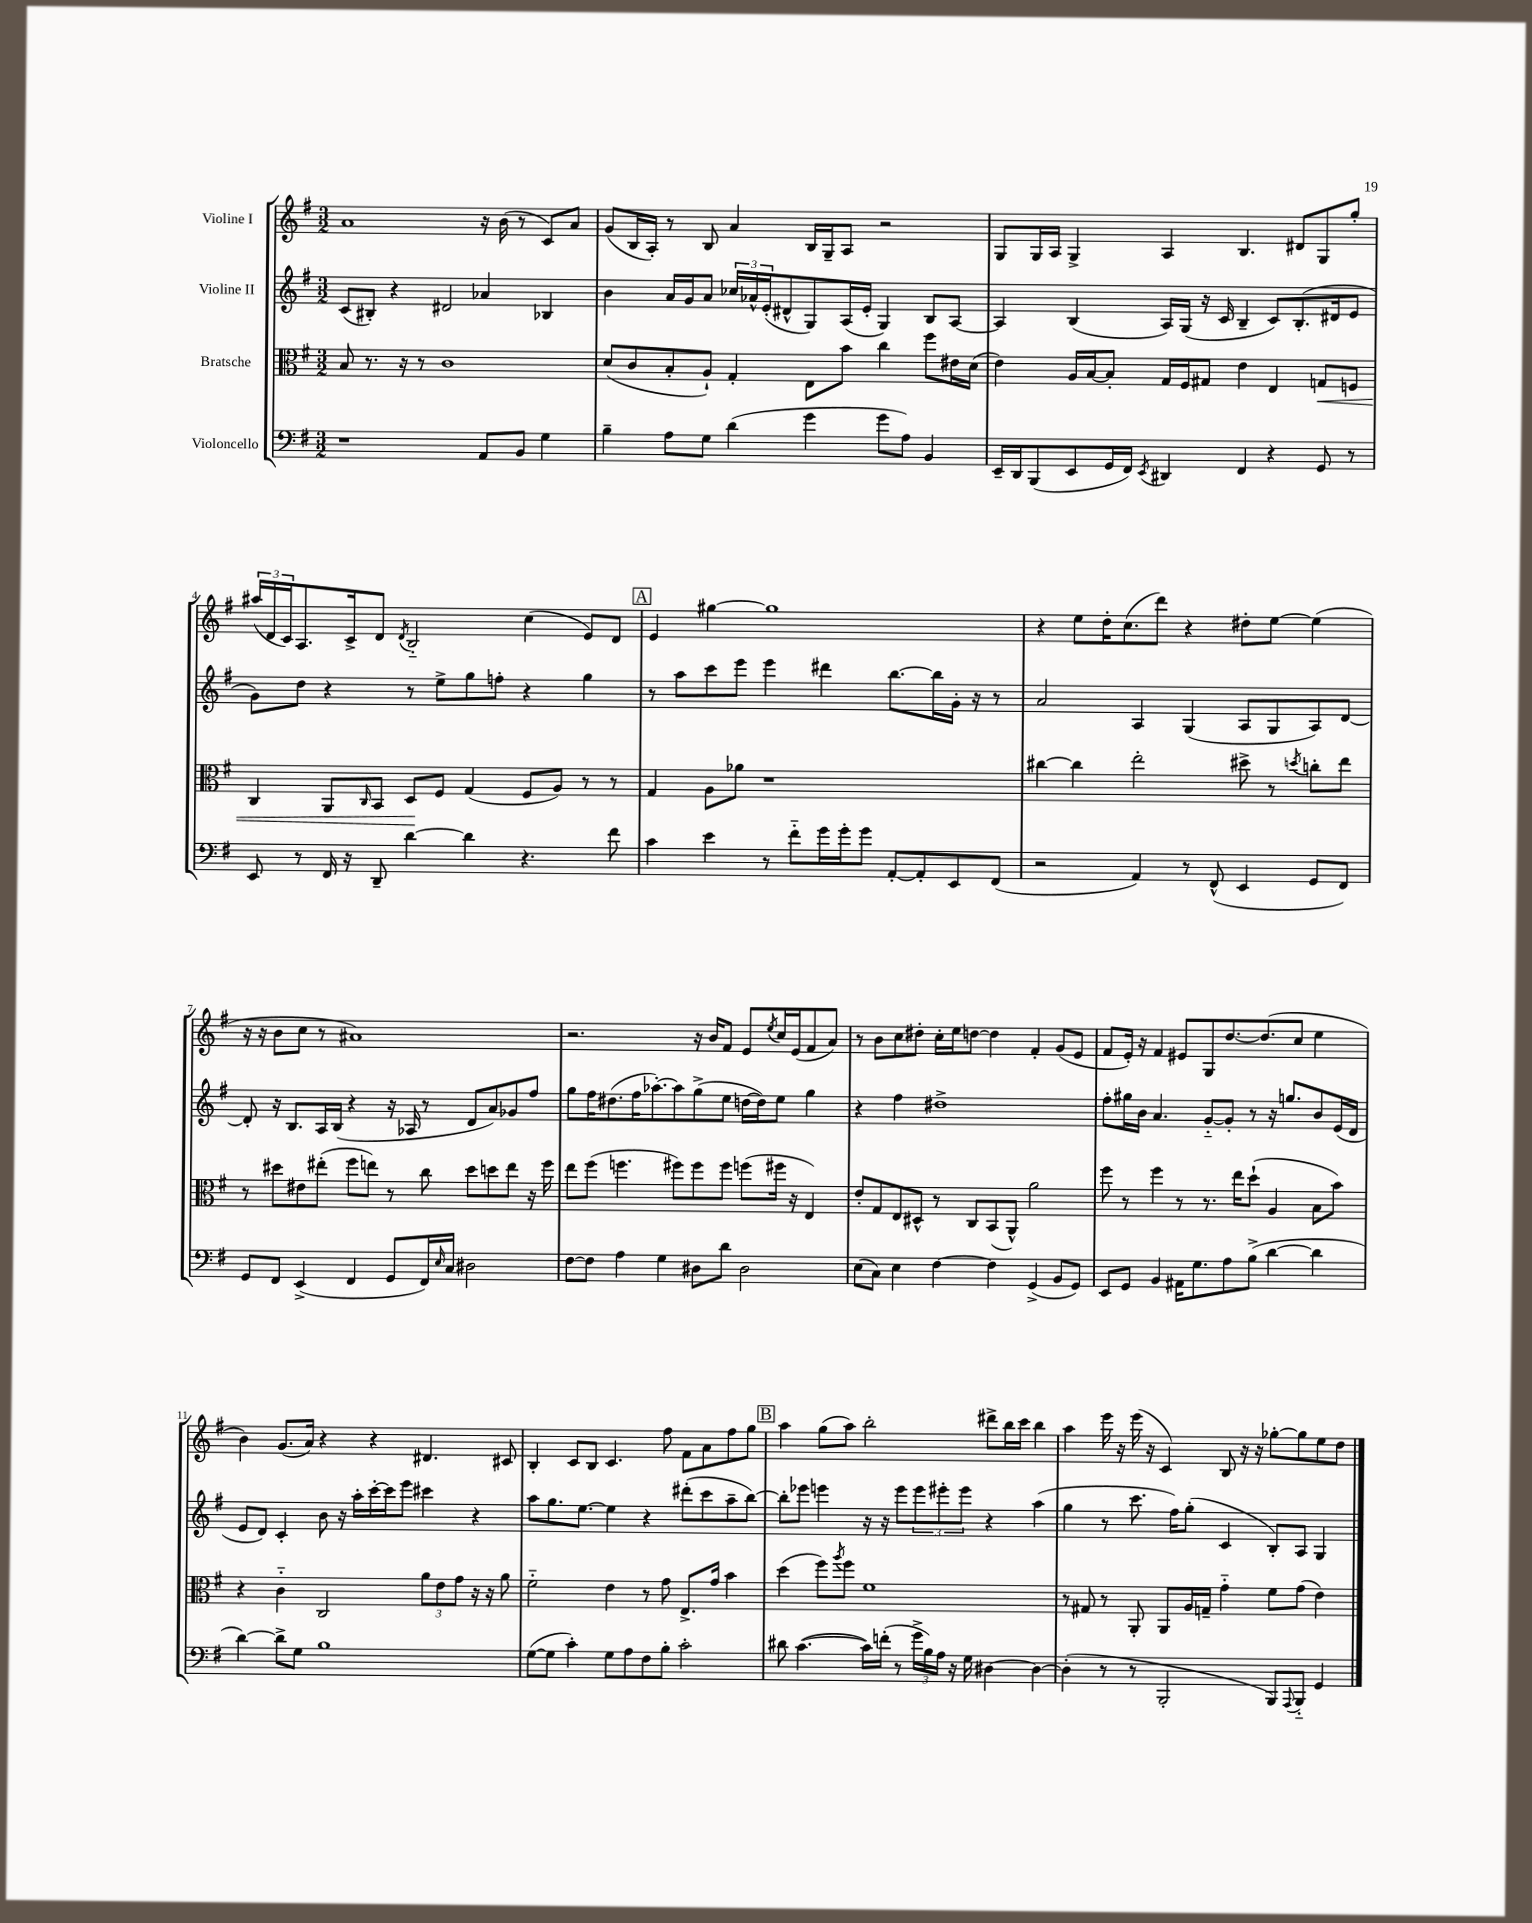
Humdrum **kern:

**kern	**kern	**kern	**kern
*staff4	*staff3	*staff2	*staff1
*clefF4	*clefC3	*clefG2	*clefG2
*k[f#]	*k[f#]	*k[f#]	*k[f#]
*M3/2	*M3/2	*M3/2	*M3/2
1r	8B	(8c	1a
.	8.r	8B#')	.
.	.	4r	.
.	16r	.	.
.	8r	.	.
.	1c	2d#	.
8AA	.	4a-	16r
.	.	.	(16b
8BB	.	.	8r
4G	.	4B-	8c)
.	.	.	8a
=	=	=	=
4B~	(8d	4b	(8g
.	8c	.	16B
.	.	.	16A')
8A	8B'	16a	8r
.	.	16g	.
8G	8A`)	8a	8B
(4d	4G'	24cc-	4a
.	.	24a-^^	.
.	.	(24e'	.
.	.	8d#^^	.
4g	8E	8G)	16B
.	.	.	16G~
.	8b	(16A	8A
.	.	16e'	.
8g	4cc	4G)	2r
8A)	.	.	.
4BB	8ff#	8B	.
.	16e#	[8A	.
.	(16d	.	.
=	=	=	=
16EE~	4e)	4A]	8G
16DD	.	.	.
(8BBB	.	.	16G
.	.	.	16A
8EE	16A	(4B	4G^
.	[16B	.	.
16GG	8B']	.	.
16FF#)	.	.	.
8qEE	.	.	.
4DD#	16G	16A)	4A
.	16F#	(16G	.
.	8G#	16r	.
.	.	16c	.
4FF#	4e	4B~	4.B
4r	4E	8c)	.
.	.	(8.B'	8d#
8GG	8G	.	8G
.	.	16d#	.
8r	8F	8e	8gg'
=	=	=	=
8EE	4C	8g)	(24aa#
.	.	.	24d
.	.	.	24c)
8r	.	8dd	8.A
16FF#	8AA	4r	.
16r	.	.	16c^
.	16qqC	.	.
8DD~	8BB	.	8d
.	.	.	8qd
[4d	8D	8r	2B'~
.	8F#	8ee^	.
4d]	(4G	8gg	.
.	.	8ff'	.
4.r	8F#	4r	(4cc
.	8A)	.	.
.	8r	4gg	8e)
8f#	8r	.	8d
=	=	=	=
4c	4G	8r	4e
.	.	8aa	.
4e	8A	8ccc	[4gg#
.	8a-	8eee	.
8r	1r	4eee	1gg#]
8f#'~	.	.	.
16g	.	4ddd#	.
16g'	.	.	.
8g	.	.	.
[8AA'	.	[8.bb	.
8AA']	.	.	.
.	.	16bb]	.
8EE	.	16g'	.
.	.	16r	.
(8FF#	.	8r	.
=	=	=	=
2r	[4cc#	2a	4r
.	4cc#]	.	8ee
.	.	.	16dd'
.	.	.	(8.cc
4AA)	2ee'	4A	.
.	.	.	8ddd)
8r	.	(4G	4r
(8FF#^^	.	.	.
4EE	8dd#^	8A	8dd#'
.	8r	8G	[8ee
.	8qdd	.	.
8GG	8cc'	8A)	(4ee]
8FF#)	8ee	[8d	.
=	=	=	=
8GG	8r	8d']	16r
.	.	.	16r
8FF#	8dd#	16r	8b
.	.	8.B	.
(4EE^	8e#	.	8cc
.	(8ee#'	16A	8r
.	.	(16B	.
4FF#	8ff#	4r	1a#)
.	8ee)	.	.
8GG	8r	16r	.
.	.	16A-	.
16FF#)	8cc	8r	.
16qqE	.	.	.
16C	.	.	.
2D#	8dd#	8d	.
.	8dd	8a)	.
.	8ee	8g-	.
.	16r	8ff#	.
.	16ff#	.	.
=	=	=	=
[8F#	8ee	8gg	2.r
8F#]	(8ff#	16ff#	.
.	.	(8.dd#	.
4A	4.ff	.	.
.	.	16ff#	.
.	.	[8.aa-')	.
4G	.	.	.
.	8ff#)	8aa-]	.
8D#	8ff#	(8gg^	16r
.	.	.	16b
8d	8ff#	8ee	8f#
2D#	(8ff	[16dd	8e
.	.	16dd])	.
.	.	.	8qee
.	16ff#	8ee	16cc
.	16r	.	(16e
.	4E)	4gg	8f#
.	.	.	8a)
=	=	=	=
(8E	8e'	4r	8r
8C)	8G	.	8b
4E	8E	4ff#	8cc
.	8D#^^	.	8dd#'
[4F#	8r	1dd#^	16cc'
.	.	.	16ee
.	8C	.	[8dd
4F#]	(8BB	.	4dd]
.	8AA^^)	.	.
(4GG^	2a	.	4f#'
8BB	.	.	(8g
8GG)	.	.	8e
=	=	=	=
8EE	8ff#	8ff#'	8f#
8GG	8r	16gg#	16e')
.	.	16b	16r
4BB	4ff#	4.a	4f#
16AA#	8r	.	8e#
8.G	.	.	.
.	8.r	[8g'~	8G
8A	.	8g']	[8.dd
.	16ee	.	.
(8B^	(8dd`	8r	.
.	.	.	(8.dd]
[4d	4A	16r	.
.	.	8.gg	.
.	.	.	8cc
4d]	8B	8b	4ee
.	8b)	(16e	.
.	.	16d	.
=	=	=	=
[4d)	4r	8e	4b)
.	.	8d)	.
8d^]	4c'~	4c'	(8.g
8G	.	.	.
.	.	.	16a)
1B	2C	8b	4r
.	.	16r	.
.	.	16aa'	.
.	.	[16ccc'	4r
.	.	16ccc]	.
.	.	8eee	.
.	12a	4ccc#	4.d#
.	12e	.	.
.	12g	.	.
.	16r	4r	.
.	16r	.	.
.	8a	.	8c#
=	=	=	=
([8G	2f#'~	8aa	4B'
8G]	.	8.gg	.
4c')	.	.	8c
.	.	[8.ee	.
.	.	.	8B
8G	4e	4ee]	4.c
8A	.	.	.
8F#	8r	4r	.
8B'	8g	.	8ff#
2c'	8.E^	(8ddd#'	8f#
.	.	8ccc	8a
.	16g	.	.
.	4b	8aa~	8ff#
.	.	[8bb)	8gg
=	=	=	=
8d#	(4dd	8bb']	4aa
([4.c	.	8eee-	.
.	8ff#)	4eee	(8gg
.	8qaa	.	.
.	8ff#	.	8aa)
16c])	1f#	16r	2bb'
(16f'	.	16r	.
8r	.	8eee	.
24g^	.	12eee	.
24B)	.	.	.
24A	.	12eee#'	.
16r	.	.	.
.	.	12eee#	.
16G	.	.	.
[4D#	.	4r	8ddd#^
.	.	.	16bb
.	.	.	16ccc
4D#_	.	(4aa	4bb
=	=	=	=
(4D#']	8r	4gg	4aa
.	8G#	.	.
8r	8r	8r	16eee
.	.	.	16r
8r	8AA'	8.ccc	(16eee
.	.	.	16r
2BBB'	8AA	.	4c)
.	.	16ff#)	.
.	16A	(8gg'	.
.	16G~	.	.
.	4g'~	4c	8B
.	.	.	16r
.	.	.	16r
8BBB)	8f#	8B')	[8gg-'
8qqAAA	.	.	.
8BBB'~	(8g	8A	8gg-]
4GG	4e)	4G	8ee
.	.	.	8dd
==	==	==	==
*-	*-	*-	*-
